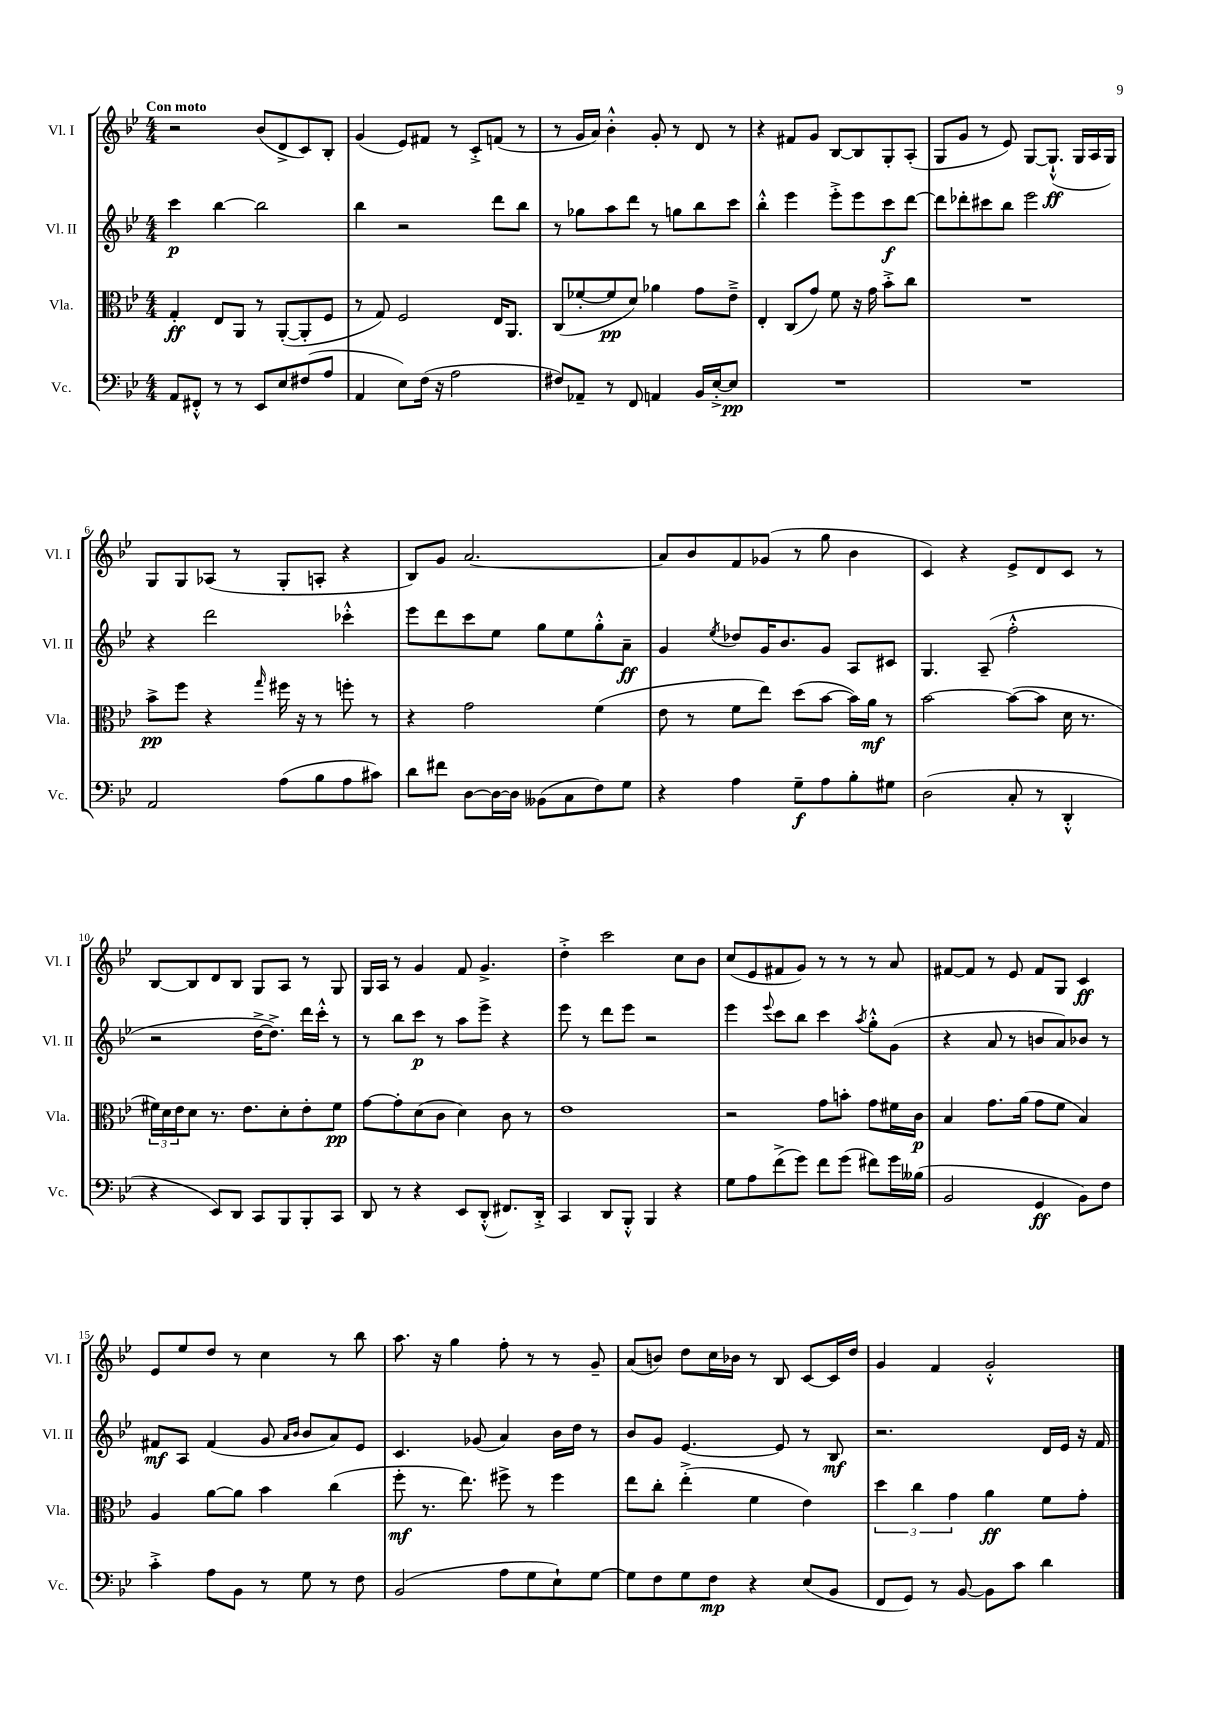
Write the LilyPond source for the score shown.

<<
\new StaffGroup <<
\new Staff = "s0" \with { instrumentName = "Vl. I" shortInstrumentName = "Vl. I" } {
    \clef treble \key bes \major \numericTimeSignature \time 4/4 \tempo "Con moto"
    r2 bes'8( d'8-> c'8) bes8-. |
    g'4( ees'8) fis'8 r8 c'8-.-> f'8( r8 |
    r8 g'16 a'16) bes'4-.-^ g'8-. r8 d'8 r8 |
    r4 fis'8 g'8 bes8~ bes8 g8-. a8-.( |
    g8 g'8 r8 ees'8) g8~ g8.-!-^\ff( g16 a16 g16) |
    g8 g8 aes8( r8 g8-. a8-. r4 |
    bes8) g'8 a'2.~ |
    a'8 bes'8 f'8 ges'8( r8 g''8 bes'4 |
    c'4) r4 ees'8-> d'8 c'8 r8 |
    bes8~ bes8 d'8 bes8 g8 a8 r8 g8 |
    g16 a16 r8 g'4 f'8 g'4.-> |
    d''4-.-> c'''2 c''8 bes'8 |
    c''8( ees'8 fis'8 g'8) r8 r8 r8 a'8 |
    fis'8~ fis'8 r8 ees'8 fis'8 g8 c'4\ff |
    ees'8 ees''8 d''8 r8 c''4 r8 bes''8 |
    a''8. r16 g''4 f''8-. r8 r8 g'8-- |
    a'8( b'8) d''8 c''16 bes'16 r8 bes8 c'8~ c'16 d''16 |
    g'4 f'4 g'2-.-^ \bar "|." |
}
\new Staff = "s1" \with { instrumentName = "Vl. II" shortInstrumentName = "Vl. II" } {
    \clef treble \key bes \major \numericTimeSignature \time 4/4
    c'''4\p bes''4~ bes''2 |
    bes''4 r2 d'''8 bes''8 |
    r8 ges''8 a''8 d'''8 r8 g''8 bes''8 c'''8 |
    bes''4-.-^ ees'''4 ees'''8-.-> ees'''8 c'''8\f d'''8~ |
    d'''8 des'''8-. cis'''8 bes''8 ees'''2 |
    r4 d'''2 ces'''4-.-^ |
    ees'''8 d'''8 c'''8 ees''8 g''8 ees''8 g''8-.-^ a'8--\ff |
    g'4 \acciaccatura { ees''8 } des''8 g'16 bes'8. g'8 a8 cis'8 |
    g4. a8--( f''2-.-^ |
    r2 d''16~-> d''8.->) d'''16 c'''16-.-^ r8 |
    r8 bes''8 c'''8\p r8 a''8 ees'''8-> r4 |
    ees'''8 r8 d'''8 ees'''8 r2 |
    ees'''4 \appoggiatura { ees'''8 } c'''8 bes''8 c'''4 \acciaccatura { a''8 } g''8-.-^ g'8( |
    r4 a'8 r8 b'8 a'8) bes'8 r8 |
    fis'8\mf a8 fis'4( g'8 \grace { a'16 bes'16 } bes'8 a'8) ees'8 |
    c'4. ges'8( a'4) bes'16 d''16 r8 |
    bes'8 g'8 ees'4.~ ees'8 r8 bes8\mf |
    r2. d'16 ees'16 r16 f'16 \bar "|." |
}
\new Staff = "s2" \with { instrumentName = "Vla." shortInstrumentName = "Vla." } {
    \clef alto \key bes \major \numericTimeSignature \time 4/4
    g4-.\ff ees8 a,8 r8 a,8~-.( a,8-. f8 |
    r8 g8) f2 ees16 a,8. |
    c8( fes'8~-. fes'8\pp d'8) aes'4 g'8 ees'8---> |
    ees4-. c8( g'8) f'8 r16 g'16 bes'8-.-> c''8 |
    R1 |
    bes'8->\pp f''8 r4 \grace { g''16 } fis''16 r16 r8 f''8-. r8 |
    r4 g'2 f'4( |
    ees'8 r8 f'8 ees''8) d''8( bes'8~ bes'16) a'16\mf r8 |
    bes'2~ bes'8~( bes'8 d'16 r8. |
    \tuplet 3/2 { fis'16) d'16 ees'16 } d'8 r8. ees'8. d'8-. ees'8-. fis'8\pp |
    g'8~ g'8-. d'8( c'8 d'4) c'8 r8 |
    ees'1 |
    r2 g'8 b'8-. g'8 fis'16 c'16\p |
    bes4 g'8. a'16( g'8 f'8 bes4) |
    a4 a'8~ a'8 bes'4 c''4( |
    f''8-.\mf r8. ees''8.) fis''8-> r8 fis''4 |
    ees''8 c''8-. ees''4-.->( f'4 ees'4) |
    \tuplet 3/2 { d''4 c''4 g'4 } a'4\ff f'8 g'8-. \bar "|." |
}
\new Staff = "s3" \with { instrumentName = "Vc." shortInstrumentName = "Vc." } {
    \clef bass \key bes \major \numericTimeSignature \time 4/4
    a,8 fis,8-.-^ r8 r8 ees,8 ees8 fis8( a8 |
    a,4 ees8) f16( r16 a2 |
    fis8) aes,8-- r8 f,8 a,4 bes,16 ees16~-.-> ees8\pp |
    R1 |
    R1 |
    a,2 a8( bes8 a8 cis'8) |
    d'8 fis'8 d8~ d16~ d16 beses,8( c8 f8) g8 |
    r4 a4 g8--\f a8 bes8-. gis8 |
    d2( c8-. r8 d,4-.-^ |
    r4 ees,8) d,8 c,8 bes,,8 bes,,8-. c,8 |
    d,8 r8 r4 ees,8 d,8-.-^( fis,8.) d,16-.-> |
    c,4 d,8 bes,,8-.-^ bes,,4 r4 |
    g8 a8 f'8->( g'8) f'8 g'8( fis'8) g'16 beses16( |
    bes,2 g,4\ff bes,8) f8 |
    c'4-.-> a8 bes,8 r8 g8 r8 f8 |
    bes,2( a8 g8 ees8-!) g8~ |
    g8 f8 g8 f8\mp r4 ees8( bes,8 |
    f,8 g,8) r8 bes,8~ bes,8 c'8 d'4 \bar "|." |
}
>>
>>
